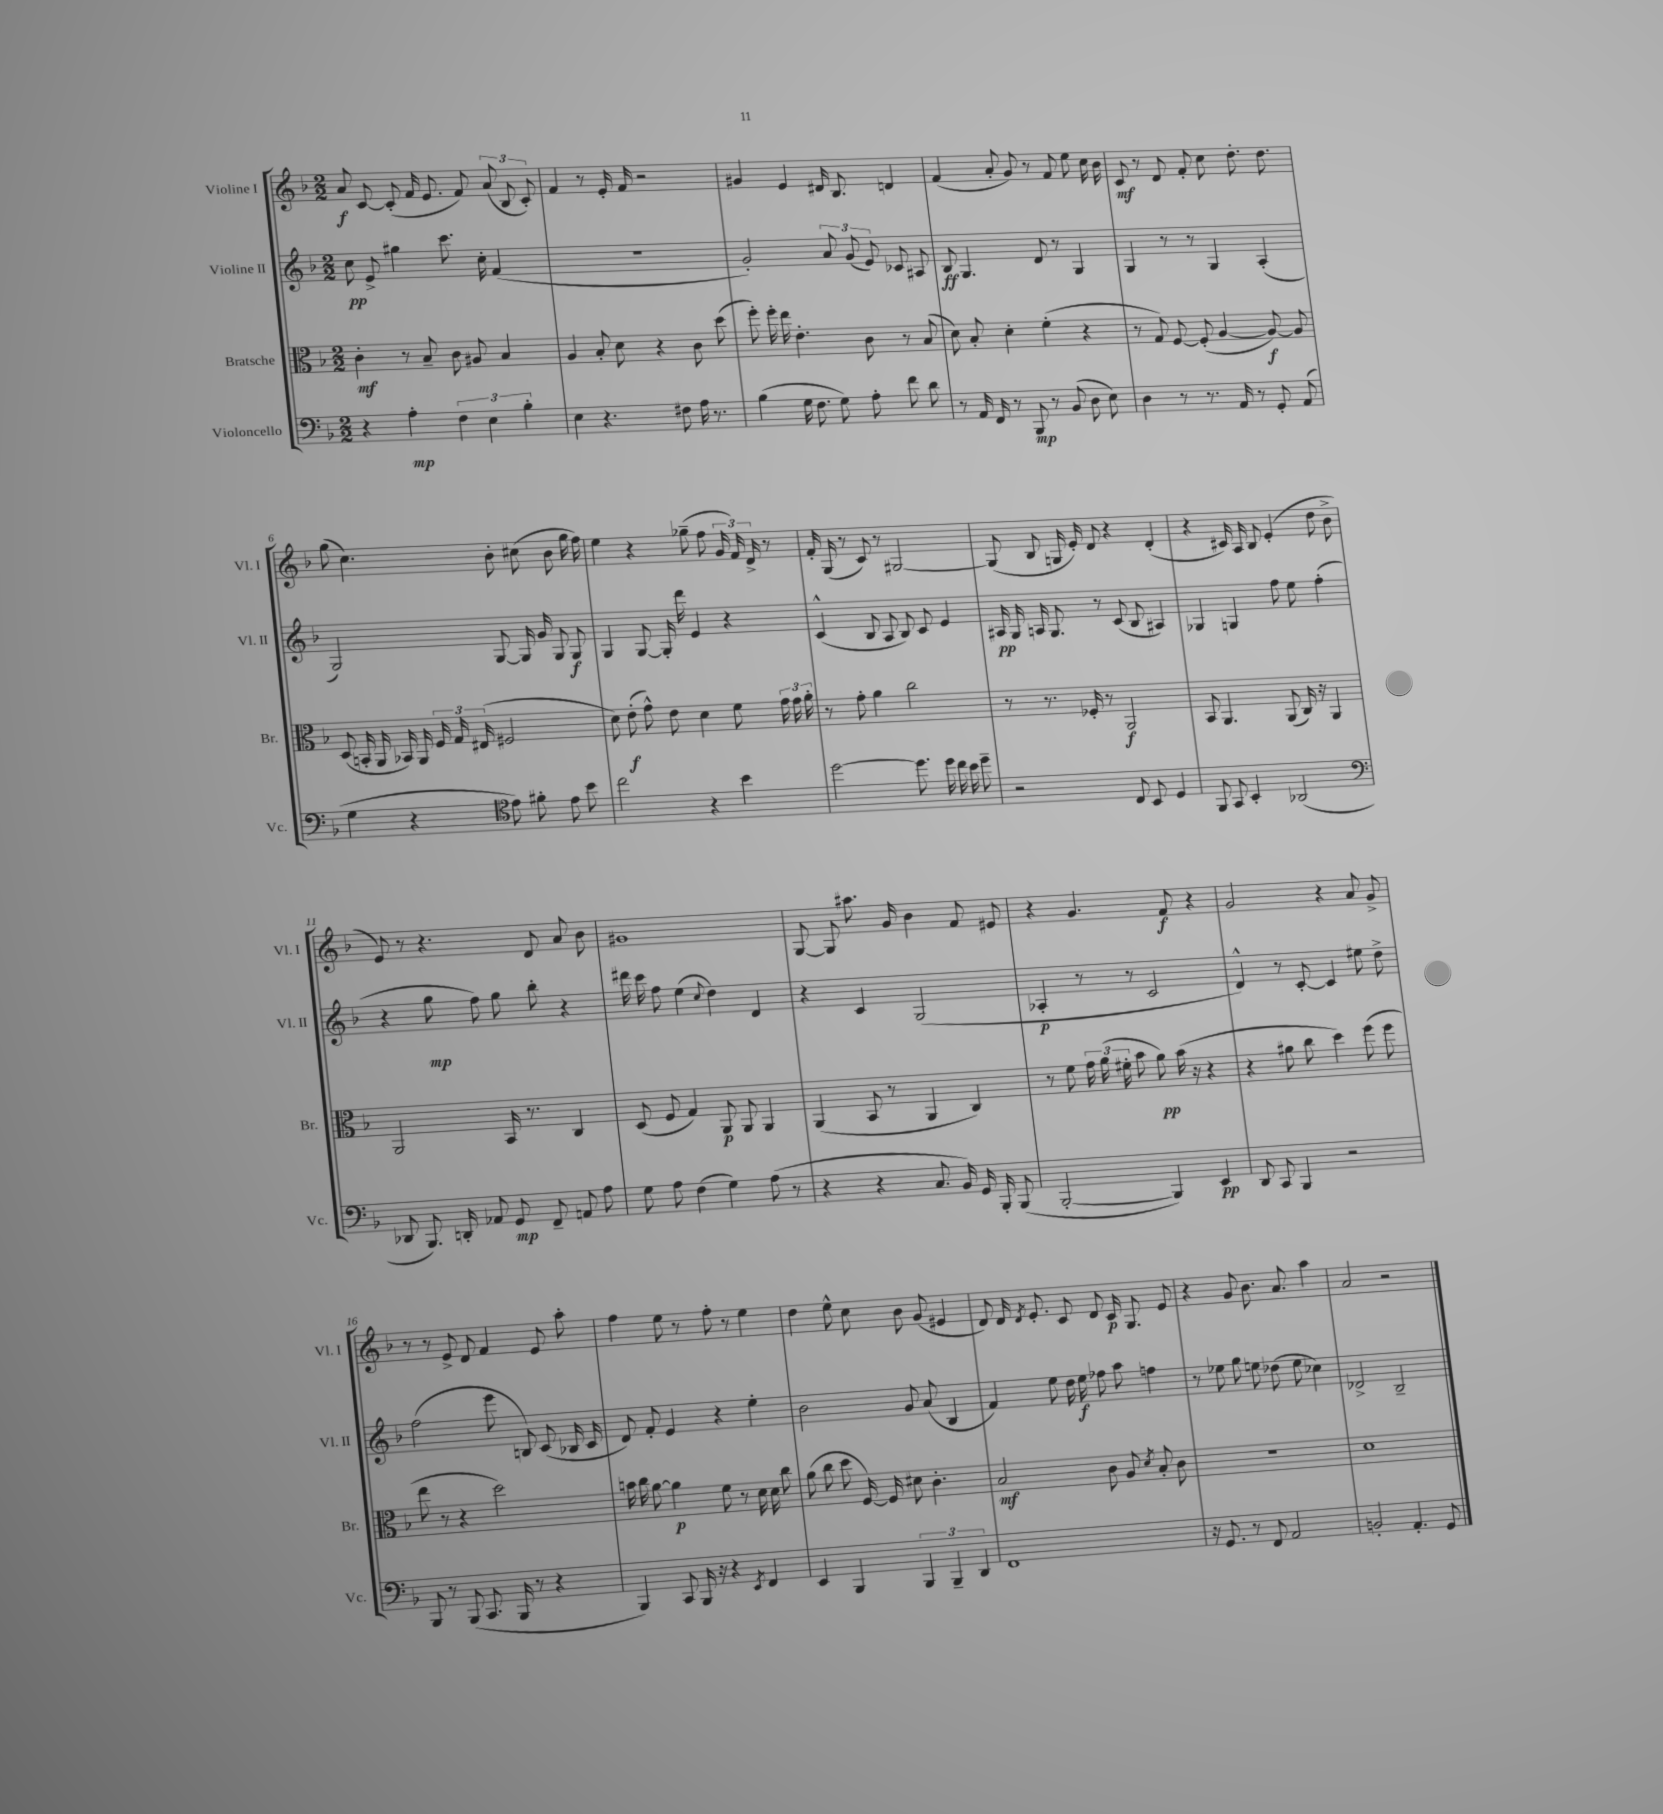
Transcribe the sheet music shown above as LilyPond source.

<<
\new StaffGroup <<
\new Staff = "s0" \with { instrumentName = "Violine I" shortInstrumentName = "Vl. I" } {
    \clef treble \key f \major \numericTimeSignature \time 2/2
    \autoBeamOff a'8\f c'8~ c'8-.( f'16 e'8. f'8) \tuplet 3/2 { a'8( bes8 c'8-.) } |
    f'4 r8 e'16-. f'16 r2 |
    gis'4 e'4 dis'16 bes8. d'4 |
    f'4( a'8-. g'8) r8 f'8 e''8 c''16 bes'16 |
    c'8\mf r8 d'8 f'8-. c''8 d''8.-. d''8. |
    g''8( c''4.) bes'8-. cis''8( bes'8 g''16 f''16) |
    e''4 r4 ges''8--( f''8 \tuplet 3/2 { g'16 f'16) d'16-> } r8 |
    f'16-. g16( r8 c'8) r8 gis2~ |
    gis8( bes8 g16 e'16-.) d'8 r4 d'4-.( |
    r4 cis'16) a16 bes8 e'4-.( d''8 bes'8-> |
    e'8) r8 r4. d'8 a'8 bes'8 |
    gis'1 |
    g8~ g8 ais''8. g'16 bes'4 f'8 eis'8 |
    r4 g'4. f'8\f r4 |
    g'2 r4 a'8 g'8-> |
    r8 r8 e'8-> d'8 f'4 e'8 a''8-. |
    f''4 e''8 r8 f''8-. r8 e''4 |
    d''4 e''8-^ c''8 bes'8 g'8( eis'4 |
    d'8) d'16 \acciaccatura { d'8 } e'8.-. c'8 d'8 c'16\p g8. e'8 |
    r4 g'8 bes'8. a'8. a''4 |
    a'2 r2 \bar "|." |
}
\new Staff = "s1" \with { instrumentName = "Violine II" shortInstrumentName = "Vl. II" } {
    \clef treble \key f \major \numericTimeSignature \time 2/2
    \autoBeamOff c''8\pp e'8-> gis''4 c'''8. c''16-. f'4( |
    r1 |
    g'2-.) \tuplet 3/2 { a'8 g'8( e'8) } ces'8 ais8 |
    bes8\ff g4. d'8 r8 g4 |
    g4 r8 r8 g4 a4-.( |
    g2) g8~ g16 g'16 g8 g8\f |
    g4 g8~ g16-. d'''16 e'4 r4 |
    c'4-^( bes8 a8 bes8) c'8 e'4 |
    ais16\pp g16 a16 g8. r8 c'8( bes8 ais4) |
    ges4 g4 f''8 e''8 f''4-.( |
    r4 g''8\mp f''8) g''8 bes''8-. r4 |
    dis'''16 c'''16 f''8 e''4( \appoggiatura { c''8 } d''4) d'4 |
    r4 c'4 g2( |
    aes4-.\p r8 r8 c'2 |
    d'4-^) r8 c'8~-. c'4 eis''8 d''8-> |
    f''2( e'''8 b8) c'8( bes16 c'16 |
    d'8) f'8-. e'4 r4 e''4-. |
    bes'2 g'8 a'8( bes4 |
    f'4) e''8 d''16 e''16\f fes''8 a''8 f''4 |
    r8 ees''8 g''8 e''8 des''8( e''8 ces''4) |
    des'2-> bes2-- \bar "|." |
}
\new Staff = "s2" \with { instrumentName = "Bratsche" shortInstrumentName = "Br." } {
    \clef alto \key f \major \numericTimeSignature \time 2/2
    \autoBeamOff c'4-.\mf r8 bes8-- c'8 ais8 bes4 |
    a4 bes8-. d'8 r4 c'8 d''8( |
    f''8-.) f''16-. e''16 e'4.-. c'8 r8 bes8( |
    d'8) bes8-. d'4-. f'4-.( r4 |
    r8 g8) f8~ f8-.( a4~ a8~\f) a8 |
    d8( b,16-. a,16 bes,16) a,16 \tuplet 3/2 { f16 g16 eis16( } fis2 |
    d'8) e'8-.\f( g'8-^) e'8 d'4 f'8 \tuplet 3/2 { g'16 g'16 a'16-. } |
    r8 g'8-. a'4 c''2 |
    r8 r8. fes16-. r8 a,2\f |
    bes,8 a,4. a,8( c16) r16 a,4 |
    a,2 bes,16 r8. c4 |
    d8( f8 g4) a,8\p a,8 a,4 |
    a,4( bes,8 r8 a,4 c4) |
    r8 f'8 \tuplet 3/2 { g'16 a'16( fis'16-. } bes'8 a'8\pp) bes'16( r16 r4 |
    r4 ais'8 c''8 d''4) f''8( f''8 |
    e''8 r8 r4 d''2) |
    b'16 c''16 a'8~ a'4\p f'8 r8 d'16 d'16 c''8 |
    a'8( c''8 d''8 f16~) f16 dis'8 c'4.-. |
    bes2\mf c'8 a8 \acciaccatura { d'8 } bes8-. c'8 |
    r1 |
    d'1 \bar "|." |
}
\new Staff = "s3" \with { instrumentName = "Violoncello" shortInstrumentName = "Vc." } {
    \clef bass \key f \major \numericTimeSignature \time 2/2
    \autoBeamOff r4 a4-.\mp \tuplet 3/2 { f4 e4 bes4-. } |
    e4 r4. fis8 a16 r8. |
    bes4( g16 f8. g8) a8-. f'8 d'8 |
    r8 a,16 f,16 r8 bes,,8\mp r8 bes,8( d8 e8) |
    d4 r8 r8. a,16 r8 g,8-. a,8( |
    g4 r4 \clef tenor e'8) fis'8-. e'8 bes'8 |
    c''2 r4 bes'4 |
    d''2~ d''8. d''16 c''16 bes'16 d''8-- |
    r2 c8 bes,8 d4 |
    f,8 g,8 bes,4-. aes,2( |
    \clef bass des,8 bes,,8.) d,16-. aes,8 g,8\mp f,8-- a,8 a8 |
    g8 a8 f4( g4) a8( r8 |
    r4 r4 c8. bes,16) g,16 bes,,16-. bes,,8( |
    bes,,2~-. bes,,4) e,4\pp |
    d,8 c,8 bes,,4 r2 |
    bes,,8 r8 bes,,8( c,8. bes,,16 r8 r4 |
    bes,,4) c,8 bes,,16 r16 r4 \acciaccatura { e,8 } f,4 |
    e,4 bes,,4 \tuplet 3/2 { bes,,4 bes,,4-- d,4 } |
    f,1 |
    r16 g,8. r8 f,8 a,2 |
    b,2-. a,4.-. g,8 \bar "|." |
}
>>
>>
